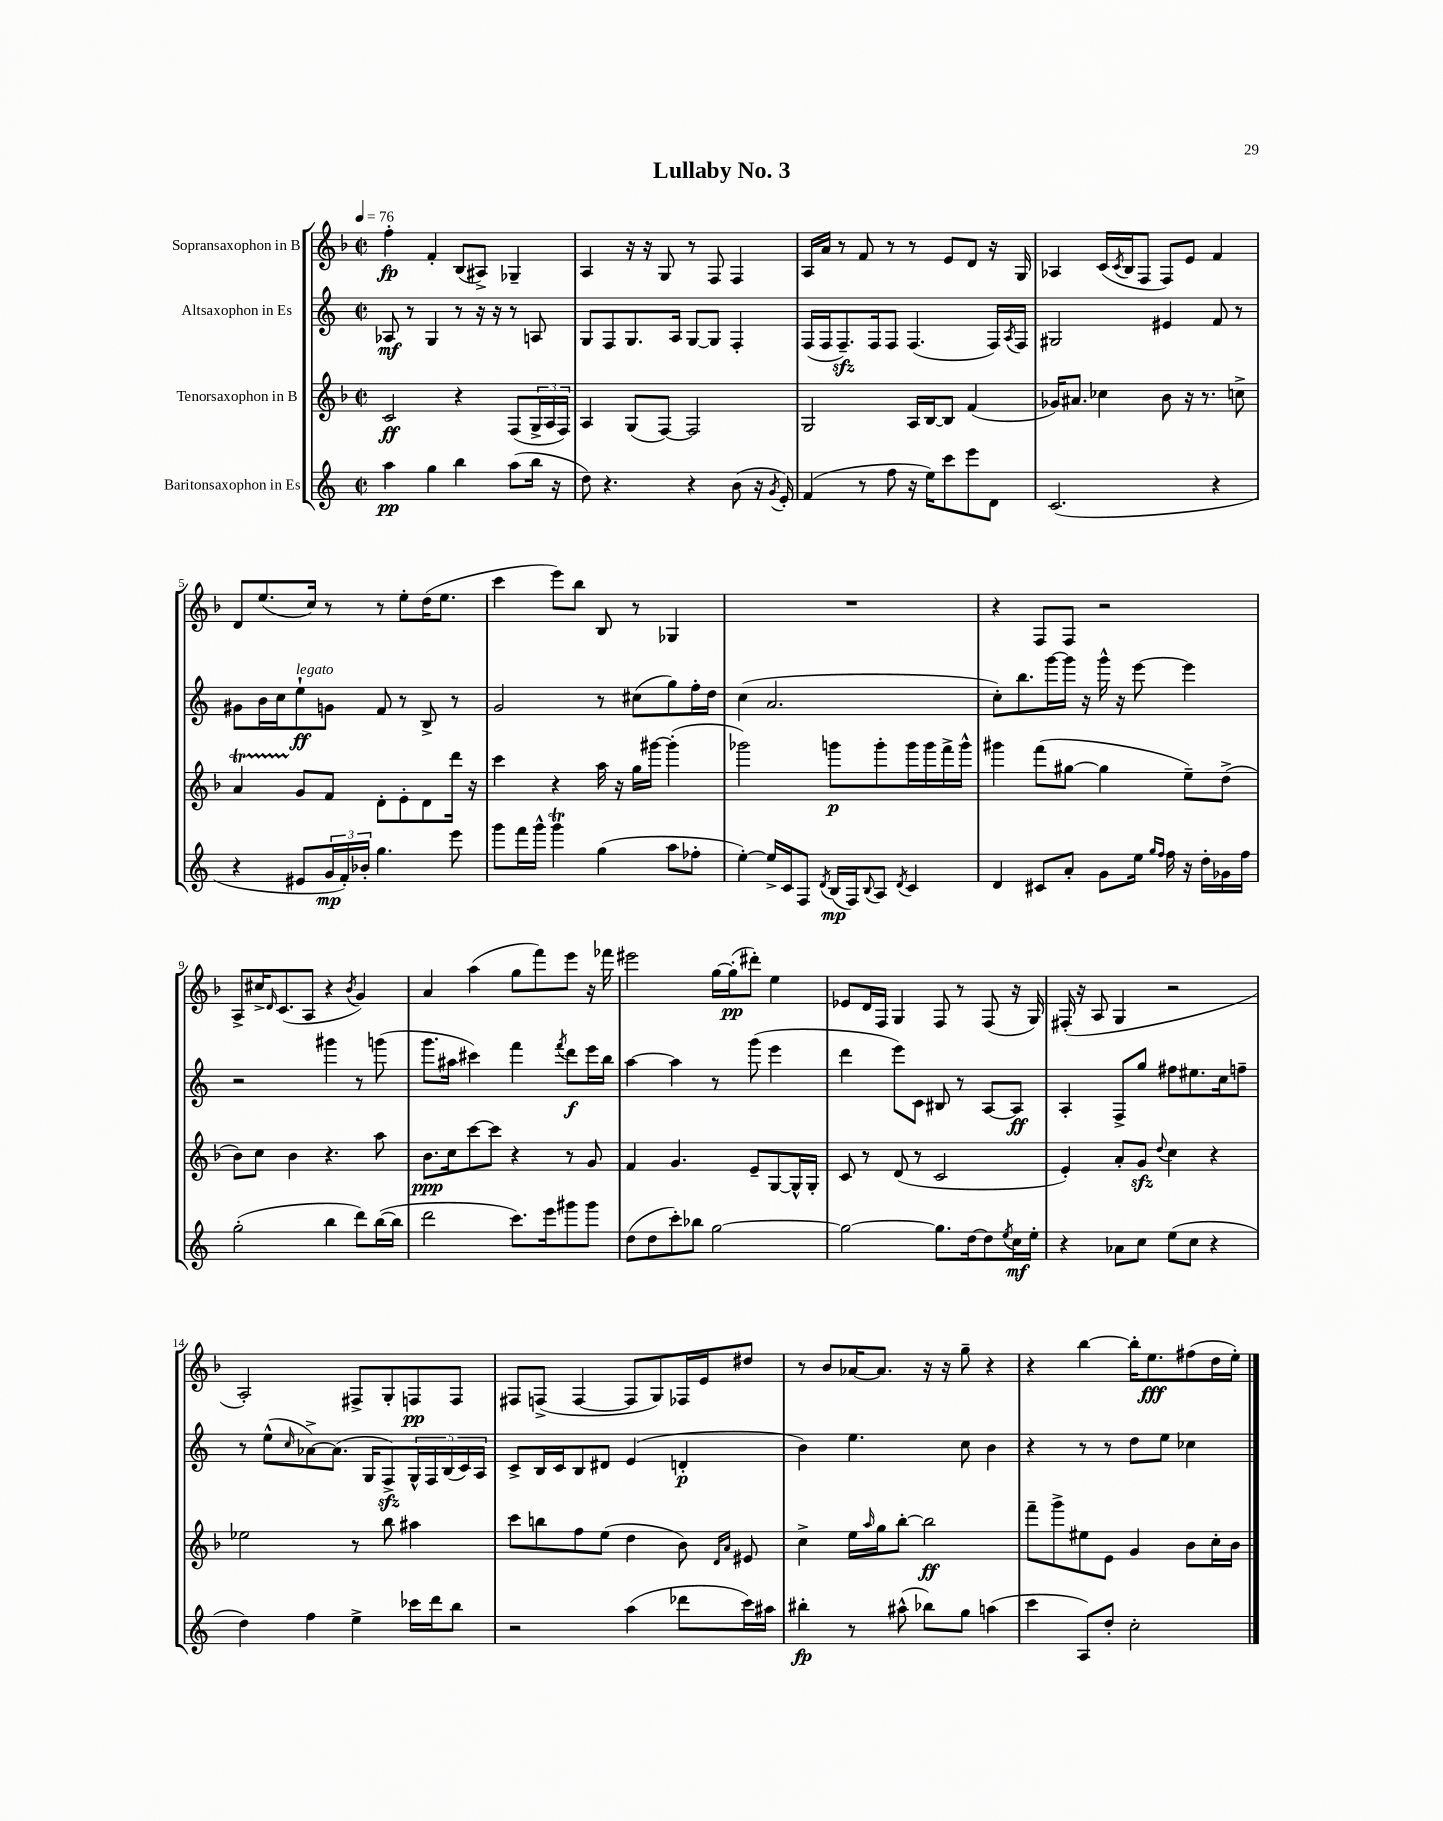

**kern	**kern	**kern	**kern
*staff4	*staff3	*staff2	*staff1
*clefG2	*clefG2	*clefG2	*clefG2
*k[]	*k[b-]	*k[]	*k[b-]
*M2/2	*M2/2	*M2/2	*M2/2
*met(c|)	*met(c|)	*met(c|)	*met(c|)
*MM76	*MM76	*MM76	*MM76
4aa	2c	8A-	4ff'
.	.	8r	.
4gg	.	4G	4f'
4bb	4r	8r	(8B-
.	.	16r	8A#^)
.	.	16r	.
(8aa	(8F	8r	4G-~
16bb	24G^	8A	.
.	24A	.	.
16r	.	.	.
.	24F)	.	.
=	=	=	=
8dd)	4A	8G	4A
4.r	.	8F	.
.	(8G	8.G	16r
.	.	.	16r
.	[8F)	.	8G
.	.	16A	.
4r	2F]	[8G	8r
.	.	8G]	8F
(8b	.	4F'	4F
16r	.	.	.
8qg	.	.	.
16e')	.	.	.
=	=	=	=
(4f	2G	(16F	16A
.	.	16F	16a
.	.	8.F~)	8r
8r	.	.	8f
.	.	16F	.
8ff	.	8F	8r
16r	16A	(4.F	8r
16ee)	[16B-	.	.
8ccc	8B-]	.	8e
8eee	(4f	.	8d
8d	.	16F)	16r
.	.	8qA	.
.	.	16F	16G
=	=	=	=
(2.c	16g-)	2G#	4A-
.	8.a#	.	.
.	4cc-	.	(16c
.	.	.	8qc
.	.	.	16B-
.	.	.	8F
.	8b-	4e#	8F)
.	16r	.	8e
.	8.r	.	.
4r	.	8f	4f
.	8cc^	8r	.
=	=	=	=
4r	4a	8g#	8d
.	.	16b	(8.ee
.	.	16cc	.
8e#	8g	8ee`	.
.	.	.	16cc)
24g	8f	8g	8r
24f')	.	.	.
24b-'	.	.	.
4.gg	8d'	8f	8r
.	8e'	8r	8ee'
.	8d	8B^	(16dd
.	.	.	8.ee
8eee	16ddd	8r	.
.	16r	.	.
=	=	=	=
8ggg	4ccc	2g	4ccc
16fff	.	.	.
16ggg^^	.	.	.
4ggg	4r	.	8eee)
.	.	.	8bb-
(4gg	16aa	8r	8B-
.	16r	.	.
.	16gg	(8cc#	8r
.	[16ggg#	.	.
8aa	(4ggg#']	8gg)	4G-
8ff-'	.	16ff'	.
.	.	16dd	.
=	=	=	=
[4ee')	2ggg-)	(4cc	1r
16ee^]	.	2.a	.
16c	.	.	.
8F	.	.	.
8qd	.	.	.
(16B	8ggg	.	.
16F)	.	.	.
8qqB	.	.	.
8A	8ggg'	.	.
8qd	.	.	.
4c	16ggg	.	.
.	16ggg	.	.
.	16fff^	.	.
.	16ggg^^	.	.
=	=	=	=
4d	4ggg#	8cc')	4r
.	.	8.bb	.
8c#	(8fff	.	8F
.	.	[16ggg	.
8a'	[8gg#	16ggg]	8F
.	.	16r	.
8g	4gg#]	16ggg^^	2r
.	.	16r	.
16ee	.	[8eee	.
16qqgg	.	.	.
16qqff	.	.	.
16ff	.	.	.
16r	8ee~)	4eee]	.
16dd'	.	.	.
16g-	(8dd^	.	.
16ff	.	.	.
=	=	=	=
(2gg'	8b-)	2r	8A^
.	8cc	.	16cc#^
.	.	.	16qqd
.	.	.	(8.c
.	4b-	.	.
.	.	.	8A
4bb	4.r	4ggg#	4r
.	.	.	8qb-
8ddd)	.	8r	4g)
([16bb	8aa	(8ggg	.
16bb]	.	.	.
=	=	=	=
2ddd	8.b-	8.ggg	4a
.	16cc	16aa#	.
.	[8ccc	4ccc#)	(4aa
.	8ccc]	.	.
8.ccc)	4r	4fff	8gg
.	.	.	8fff)
16eee	.	.	.
.	.	8qfff	.
8ggg#	8r	8ddd	8eee
8ggg#	8g	16eee	16r
.	.	16bb	16fff-
=	=	=	=
(8dd	4f	[4aa	2eee#
8dd	.	.	.
8ccc')	4.g	4aa]	.
8bb-	.	.	.
[2gg	.	8r	[16gg
.	.	.	(16gg']
.	8e~	(8ggg	8ddd#')
.	[8G	4eee	4ee
.	16G^^]	.	.
.	16G'	.	.
=	=	=	=
2gg_	8c	4ddd	8e-
.	8r	.	16d
.	.	.	16F
.	(8d	8eee)	4G
.	8r	8c	.
8.gg]	2c	8B#	8F
.	.	8r	8r
[16dd	.	.	.
8dd]	.	[8A	(8F
8qee	.	.	.
16cc	.	8A]	16r
16ee'	.	.	16G)
=	=	=	=
4r	4e')	4A'	(16F#'
.	.	.	16r
.	.	.	8A
8a-	8a'	8F^	4G
8cc	8g	8gg	.
.	8qqdd	.	.
(8ee	4cc	8ff#	2r
8cc	.	8.ee#	.
4r	4r	.	.
.	.	16cc	.
.	.	8ff~	.
=	=	=	=
4dd)	2ee-	8r	2A')
.	.	(8ee^^	.
.	.	16qqcc	.
4ff	.	[8a-^)	.
.	.	(8.a-]	.
4ee^	8r	.	8F#^
.	.	16G	.
.	8bb-	8F^)	8G'
16ccc-	4aa#	20G^^	8F
.	.	20F	.
16ddd	.	.	.
.	.	(20B	.
8bb	.	.	8F
.	.	20c)	.
.	.	20A	.
=	=	=	=
2r	8ccc	8c^	8F#
.	8bb	16B	(8F^
.	.	16c	.
.	8ff	8B	[4F
.	(8ee	8d#	.
(4aa	4dd	(4e	8F]
.	.	.	8G)
8ddd-	8b-)	4d'	16F-
.	.	.	16e
.	16qqd	.	.
.	16qqa	.	.
16ccc)	8e#	.	8dd#
16aa#	.	.	.
=	=	=	=
4bb#'	4cc^	4b)	8r
.	.	.	8b-
8r	16ee	4.ee	[16a-
.	16qqaa	.	.
.	16gg	.	8.a-]
(8aa#^^	[8bb-'	.	.
8bb-)	2bb-]	.	16r
.	.	.	16r
8gg	.	8cc	8gg~
(4aa	.	4b	4r
=	=	=	=
4ccc	8fff~	4r	4r
.	8ggg^	.	.
8A)	8ee#	8r	[4bb-
8dd'	8e	8r	.
2cc'	4g	8dd	16bb-']
.	.	.	8.ee
.	.	8ee	.
.	8b-	4cc-	(8ff#
.	16cc'	.	16dd
.	16b-	.	16ee')
==	==	==	==
*-	*-	*-	*-
